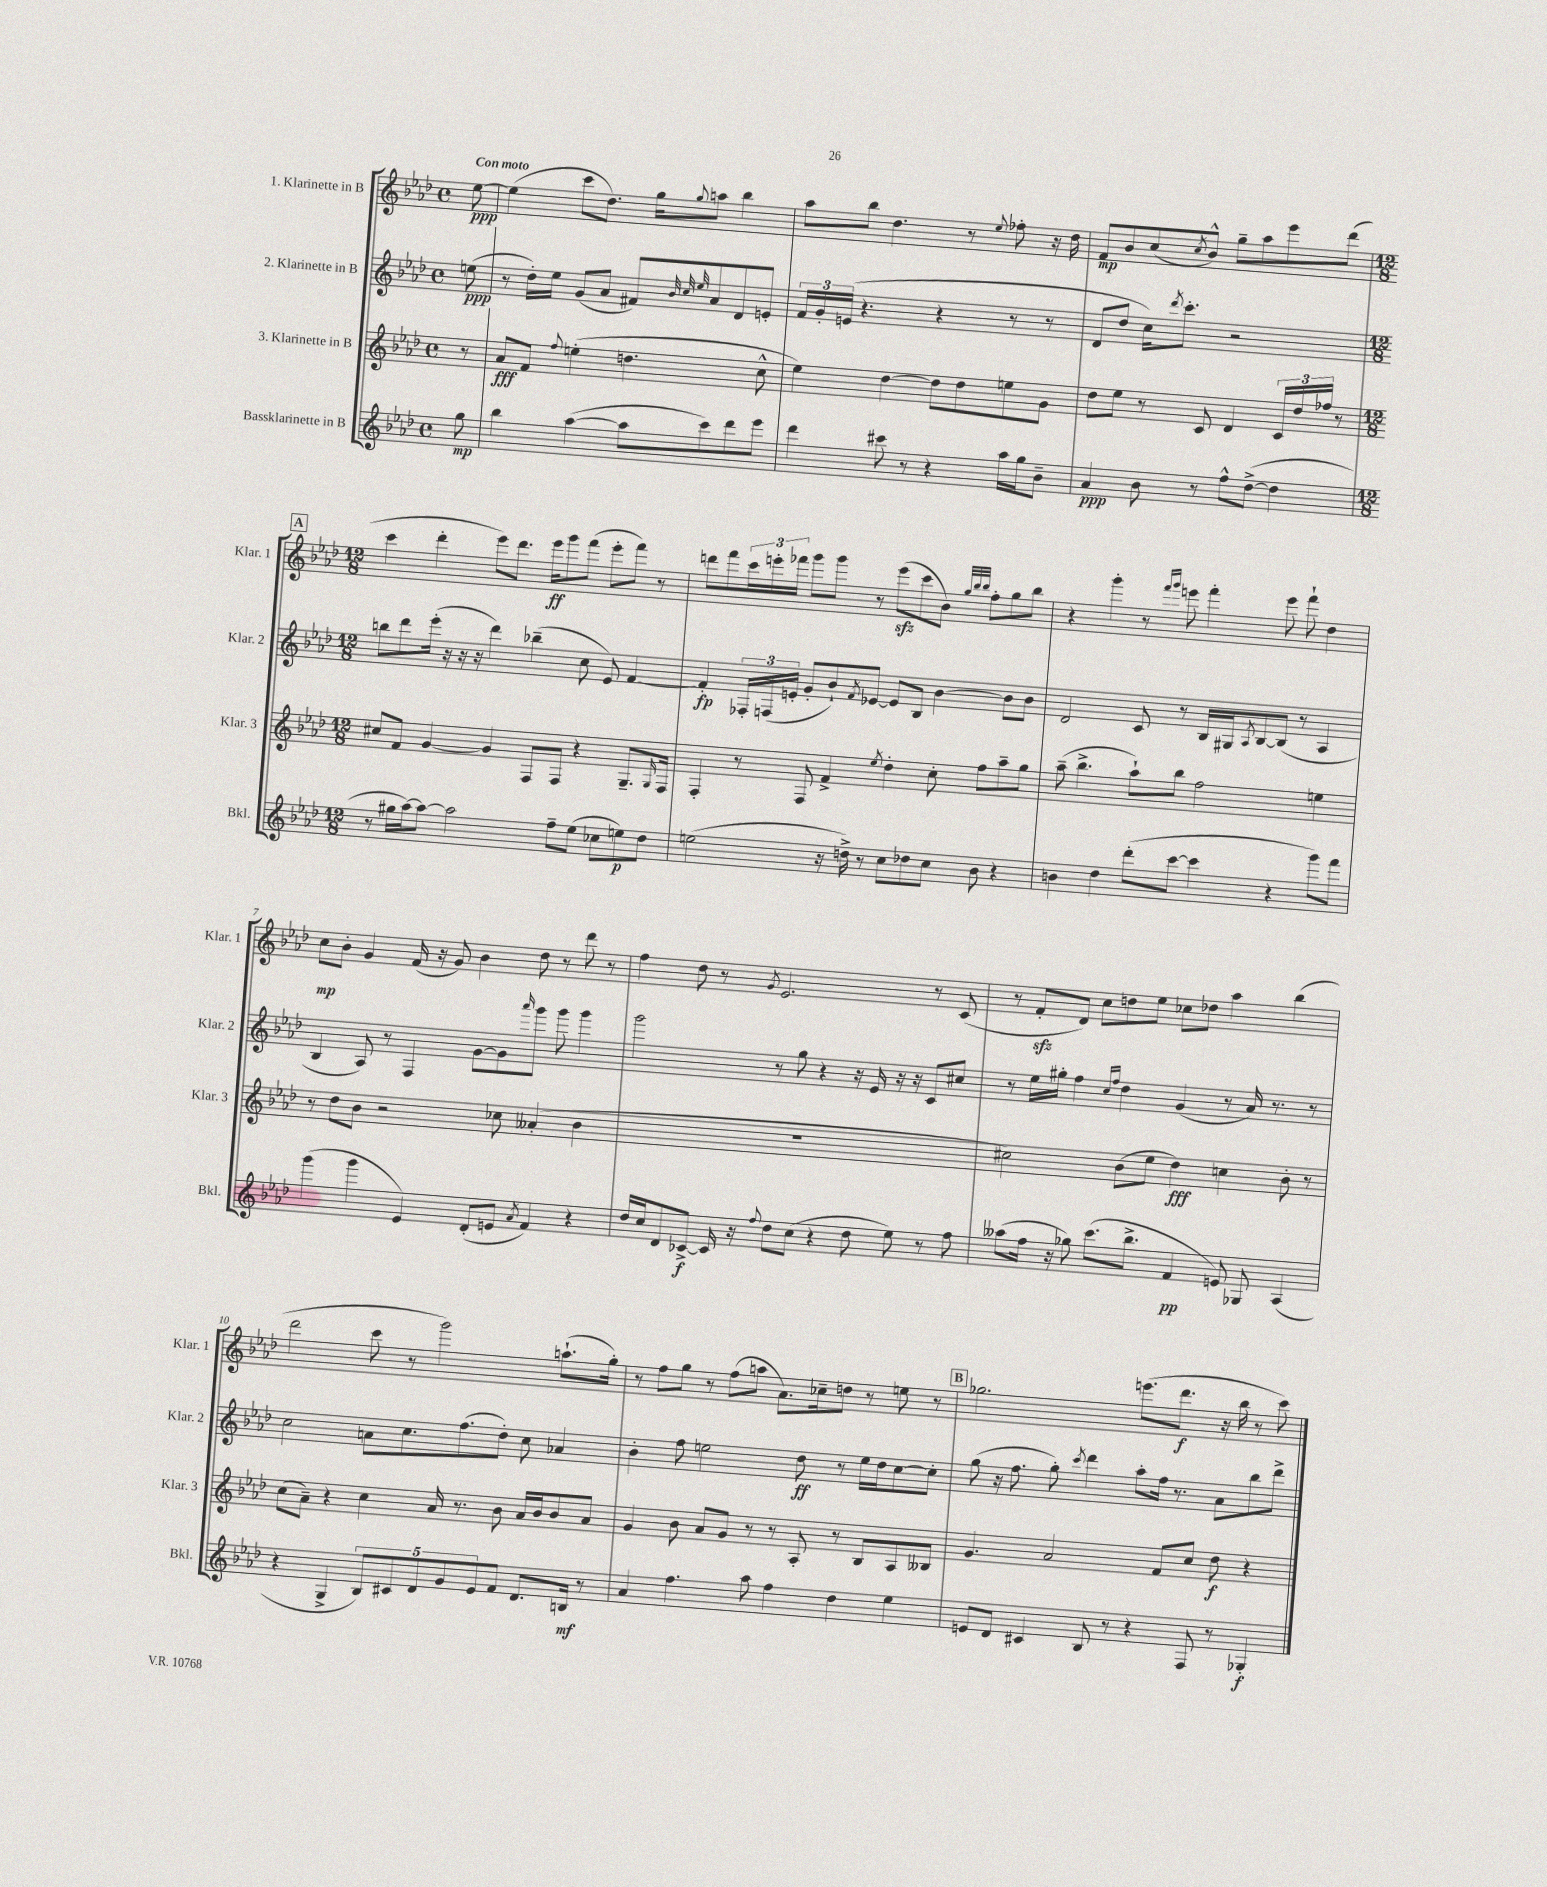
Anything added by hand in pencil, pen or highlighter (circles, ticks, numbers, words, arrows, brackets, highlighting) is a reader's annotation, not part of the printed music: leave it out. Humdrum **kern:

**kern	**kern	**kern	**kern
*staff4	*staff3	*staff2	*staff1
*clefG2	*clefG2	*clefG2	*clefG2
*k[b-e-a-d-]	*k[b-e-a-d-]	*k[b-e-a-d-]	*k[b-e-a-d-]
*M4/4	*M4/4	*M4/4	*M4/4
*met(c)	*met(c)	*met(c)	*met(c)
8gg	8r	(8ee	[8ee-
=	=	=	=
4bb-	8a-	8r	(4ee-]
.	8f	16dd-')	.
.	.	16ee-	.
.	8qqff	.	.
([4aa-	(4ee'	(8g	8ccc
.	.	8a-	8.dd-)
8aa-]	4.dd	8f#)	.
.	.	.	16gg
.	.	32qqb-	.
.	.	32qqcc	.
.	.	32qqee-	8qqgg
8ccc)	.	8a-	8aa
8ddd-	.	8d-	4bb-
8eee-	8cc^^	8e'	.
=	=	=	=
4ddd-	4ee-)	24f	8aa-
.	.	24g'	.
.	.	(24e	.
.	.	4.r	8bb-
8ccc#	[4dd-	.	4.dd-
8r	.	.	.
4r	8dd-]	4r	.
.	8dd-	.	8r
.	.	.	8qqee-
16aa-	8ee	8r	8ff-'
16gg	.	.	.
8b-~	8g	8r	16r
.	.	.	16dd-
=	=	=	=
4a-	8dd-	8d-	8f
.	8ee-	8dd-	8b-
8b-	8r	16cc)	(8cc
.	.	8qddd-	.
.	.	8.ccc'	.
.	.	.	8qcc
8r	8c	.	8b-^^)
8ff^^	4d-	2r	8gg~
([8dd-^	.	.	8aa-
4dd-]	24c	.	8eee-
.	24dd-	.	.
.	24ff-	.	.
.	8r	.	(8ddd-
=	=	=	=
*M12/8	*M12/8	*M12/8	*M12/8
8r	8cc#	8bb	4ccc
16gg#	8f	8ddd-	.
[16aa-)	.	.	.
8aa-_	[4g	(16eee-'	4ddd-'
.	.	16r	.
2aa-]	.	16r	.
.	.	16r	.
.	4g]	4ddd-)	8eee-)
.	.	.	8.ddd-
.	8F	(4bb-~	.
.	.	.	16eee-
8ff~	8F	.	8ggg
(8ee-	4r	8cc	(8fff
8cc-	.	8e-)	8eee-'
8ee)	8.G~	[4f	8fff)
8dd-	.	.	8r
.	16qqG	.	.
.	16F	.	.
=	=	=	=
(2ee	4F'	4f']	8ddd
.	.	.	8fff
.	8r	24F-'	24ccc
.	.	(24F	24eee'
.	.	24e'	24fff-
.	8F	8g'	8ggg
16r	4f^	8b-`)	8ggg
16dd^)	.	.	.
.	.	8qf	.
8r	.	[8e-	8r
.	8qee-	.	.
8cc	4dd-'	8e-]	(8eee
8dd-	.	8B-	8ccc
8cc	8cc'	[4b-	8b-)
.	.	.	32qqgg
.	.	.	32qqbb-
.	.	.	32qqbb-
8b-	8ff	.	8ff'
4r	8aa-~	8b-]	8gg
.	8gg	8b-	8bb-
=	=	=	=
4b	(8aa-~	2d-	4r
.	4.bb-^	.	.
4dd-	.	.	4ggg'
(8ddd-'	8aa-`)	8c	8r
.	.	.	16qqfff
.	.	.	16qqggg
[8ccc	8bb-	8r	8eee
4ccc]	2ff	16B-	4fff'
.	.	16G#	.
.	.	8qA-	.
.	.	[8B-	.
4r	.	(8B-]	8eee
.	.	8r	8fff`
8ggg)	4ee	4A-	4dd-
8fff	.	.	.
=	=	=	=
(4ggg	8r	4B-	8cc
.	8dd-	.	8b-'
4ggg	8b-	8A-)	4g
.	2r	8r	.
4e-)	.	4F	(16f
.	.	.	16r
.	.	.	8g)
(8d-'	.	[8g	4b-
8e	8cc-	8g]	.
8qa-	.	16qqaaa-	.
4f)	(4a--'	8ggg	8dd-
.	.	8ggg	8r
4r	4b-	4ggg	8ddd-
.	.	.	8r
=	=	=	=
16dd-	1.r	2ggg	4ff
16cc	.	.	.
8d-	.	.	.
[8c-^	.	.	8dd-
16c-]	.	.	8r
16r	.	.	.
8qqff	.	.	8qg
8dd-	.	8r	2.e-
(8cc	.	8gg	.
4r	.	4r	.
8dd-	.	16r	.
.	.	16e-	.
8ee-)	.	16r	.
.	.	16r	.
8r	.	8c	8r
8ff	.	8cc#	(8c
=	=	=	=
(8aa--	2cc#)	8r	8r
16ff	.	16ee-	8f'
16r	.	16gg#'	.
8gg-)	.	4ff	8d-)
(8.ccc	.	.	8cc
.	.	16qqcc	.
.	.	16qqff	.
.	(8b-	4dd-	8dd
8.bb-^	.	.	.
.	8ee-	.	8ee-
4f	4dd-)	(4g	8cc-
.	.	.	8dd-
8e)	4cc	8r	4aa-
8G-	.	16a-)	.
.	.	8.r	.
(4A-	8b-'	.	(4bb-
.	8r	8r	.
=	=	=	=
4r	(8cc	2cc	2ddd-
.	8a-~)	.	.
4G^	4r	.	.
10B-)	4cc	8a	8ccc
10c#	.	.	.
.	.	8.cc	8r
10d-	.	.	.
.	16a-	.	2ggg)
10g	.	.	.
.	8.r	(8.ff	.
10e-	.	.	.
8f	8b-	8dd-')	.
8.d-	16a-	8cc	.
.	16b-	.	.
.	8b-	4a-	(8.aa`
16B	.	.	.
8r	8a-	.	.
.	.	.	16gg')
=	=	=	=
4a-	4g	4b-'	8r
.	.	.	8ff
4.ff	8b-	8ff	8gg
.	8a-	2ee	8r
.	8g	.	(8ff
8aa-	8r	.	8aa
4ff	8r	.	8.a-)
.	8A-'	8dd-	.
.	.	.	16cc-~
4dd-	8r	8r	8dd
.	8B-	16ee	8r
.	.	16dd-	.
4ee-	8A-	[8cc	8ee
.	8B--	8cc']	8r
=	=	=	=
8e	4.g	(8gg	2.gg-
8d-	.	16r	.
.	.	8.ff	.
4c#	.	.	.
.	2a-	8gg')	.
.	.	8qccc	.
8B-	.	4ddd-	.
8r	.	.	.
4r	.	8aa-'	(8.eee
.	8f	16ff	.
.	.	8.r	8.ddd-
8F	8cc	.	.
8r	8dd-	8a-	16r
.	.	.	16bb-
4G-'	4r	8bb-	8r
.	.	8ddd-^	8ccc)
==	==	==	==
*-	*-	*-	*-
